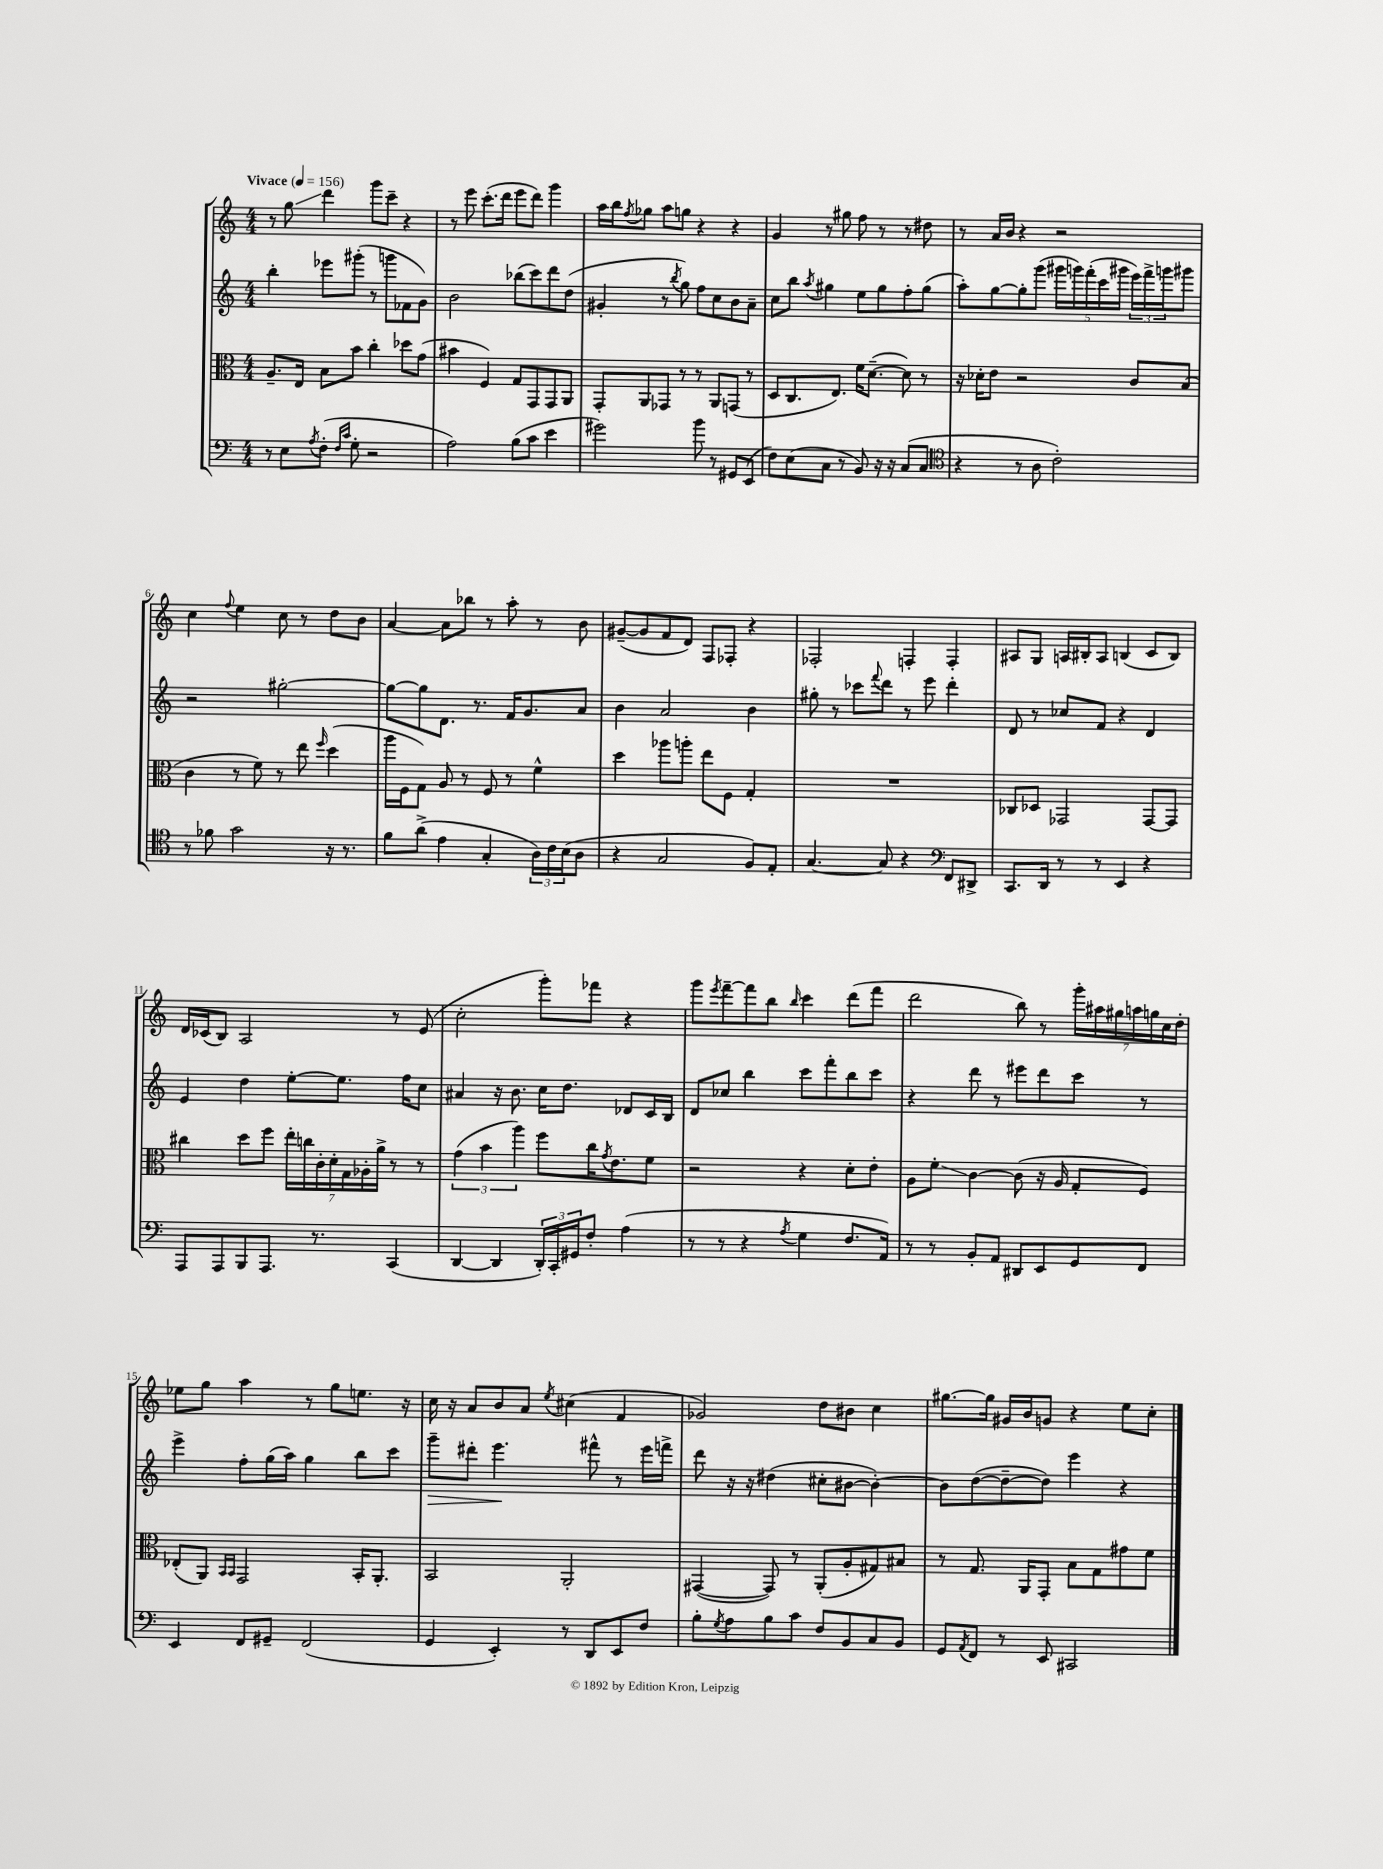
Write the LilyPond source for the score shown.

<<
\new StaffGroup <<
\new Staff = "s0" {
    \clef treble \key c \major \numericTimeSignature \time 4/4 \tempo "Vivace" 4 = 156
    r8 g''8\glissando d'''4 g'''8 c'''8-- r4 |
    r8 e'''8 c'''8.-.( d'''16 e'''8 d'''8) g'''4 |
    a''16 b''16 \acciaccatura { f''8 } ges''8 a''8 g''8 r4 r4 |
    g'4 r8 gis''8 f''8 r8 r8 dis''8 |
    r8 a'16 b'16 r4 r2 |
    c''4 \appoggiatura { f''8 } e''4 c''8 r8 d''8 b'8 |
    a'4~ a'8 bes''8 r8 a''8-. r8 b'8 |
    gis'8~--( gis'8 f'8 d'8) f8 fes8-. r4 |
    fes2-. f4-. f4-. |
    ais8 g8 a16 bis16-. a8 b4( c'8 b8) |
    d'16 ces'16( b8) a2 r8 e'8( |
    c''2-. g'''8-.) fes'''8 r4 |
    g'''8 \acciaccatura { e'''8 } f'''8~-- f'''8 b''8 \grace { b''16 } c'''4 d'''8( f'''8 |
    d'''2 b''8) r8 \tuplet 7/4 { g'''16-. ais''16 gis''16 a''16 g''16 c''16 d''16-. } |
    ees''8 g''8 a''4 r8 g''8 e''8. r16 |
    c''16 r16 a'8 b'8 a'8 \acciaccatura { e''8 } cis''4( f'4 |
    ges'2) d''8 bis'8 c''4 |
    gis''8.~ gis''16 gis'16 b'16 g'8 r4 e''8 c''8-. \bar "|." |
}
\new Staff = "s1" {
    \clef treble \key c \major \numericTimeSignature \time 4/4
    b''4-. ees'''8 gis'''8-.( r8 g'''8 fes'8 g'8) |
    b'2 bes''8( c'''8) d'''8 d''8( |
    gis'4-. r8 \acciaccatura { b''8 } g''8) f''8 c''8 b'8 a'8-- |
    c''8 b''8 \acciaccatura { a''8 } gis''4 e''8 gis''8 f''8-. gis''8( |
    a''8-.) g''8~ g''8-. g'''8( \tuplet 5/4 { gis'''16 g'''16) f'''16-.( c'''16 gis'''16 } \tuplet 3/2 { e'''16) f'''16-> g'''16 } gis'''8 |
    r2 gis''2~-. |
    gis''8~ gis''8 d'8. r8. f'16 g'8. a'8 |
    b'4 a'2 b'4 |
    gis''8-. r8 ces'''8 \appoggiatura { f'''8 } d'''8 r8 e'''8 d'''4-. |
    d'8 r8 ces''8 f'8 r4 d'4 |
    e'4 d''4 e''8~-. e''8. f''16 c''8 |
    ais'4 r16 b'8. c''16 d''8. des'8 c'16 b16 |
    d'8 ces''8 b''4 c'''8 f'''8-. b''8 c'''8 |
    r4 d'''8 r8 eis'''8 d'''8 c'''8 r8 |
    e'''4-> f''8-. g''16( a''16) g''4 b''8 c'''8 |
    g'''8--\> dis'''8-. e'''4.\! fis'''8-^ r8 e'''16 f'''16-> |
    d'''8 r16 r16 dis''4( cis''8-. bis'8~ bis'4~-.) |
    bis'8 d''8~( d''8~-- d''8) e'''4 r4 \bar "|." |
}
\new Staff = "s2" {
    \clef alto \key c \major \numericTimeSignature \time 4/4
    a8.-- e16 b8 b'8 c''4-. des''8 g'8( |
    bis'4 f4) g8 g,8 g,8 a,8 |
    g,8-. a,8 ges,8 r8 r8 a,8 g,8( r8 |
    d8 c8. e8.) f'16 d'8.~--( d'8) r8 |
    r16 des'16-. e'8 r2 c'8 b8( |
    c'4 r8 f'8) r8 e''8 \grace { f''16 } d''4( |
    a''16 f16 g8) a8 r8 f8 r8 f'4-^ |
    d''4 aes''8 a''8-. e''8 f8 g4-. |
    R1 |
    ces8 des8 ges,2 ges,8~ ges,8 |
    cis''4 d''8 f''8 \tuplet 7/4 { e''16-. c''16 c'16-. d'16-. g16 aes16-. a'16-> } r8 r8 |
    \tuplet 3/2 { g'4( b'4 a''4) } f''8 c''16 \acciaccatura { g'8 } e'8. f'8 |
    r2 r4 d'8-. e'8-. |
    a8 f'8-.\glissando c'4~ c'8( r16 a16 g8-. f8) |
    ees8-.( a,8) \grace { b,16 b,16 } g,2 b,16-. a,8.-. |
    b,2 a,2-. |
    gis,4~( gis,8) r8 a,8-.( a8-. gis8) bis8 |
    r8 g8. a,16 g,8-. b8 g8 gis'8 f'8 \bar "|." |
}
\new Staff = "s3" {
    \clef bass \key c \major \numericTimeSignature \time 4/4
    r8 e8 \acciaccatura { a8 } f8-.( \grace { f16 c'16 } g8-. r2 |
    a2) b8( c'8 e'4 |
    gis'2) b'8 r8 gis,8 e,8( |
    f8) e8( c8 r8 b,8) r16 r16 c8( c8 |
    \clef tenor r4 r8 a8 c'2-.) |
    r8 fes'8 g'2 r16 r8. |
    f'8 a'8->( e'4 g4-. \tuplet 3/2 { a16) c'16 b16( } a8 |
    r4 g2 f8) e8-. |
    g4.~ g8 r4 \clef bass f,8 dis,8-> |
    c,8. d,16 r8 r8 e,4 r4 |
    a,,8 a,,8 b,,8 a,,8. r8. c,4( |
    d,4~ d,4 \tuplet 3/2 { d,16-.) c,16-. gis,16 } f8-. a4( |
    r8 r8 r4 \acciaccatura { a8 } g4 f8. a,16) |
    r8 r8 b,8-. a,8 dis,8 e,8 g,8 f,8 |
    e,4 f,8 gis,8-- f,2( |
    g,4 e,4-.) r8 d,8 e,8 f8 |
    b8-. \acciaccatura { g8 } a8 b8 c'8 f8 b,8 c8 b,8 |
    g,8 \acciaccatura { a,8 } f,8 r8 e,8 cis,2 \bar "|." |
}
>>
>>
